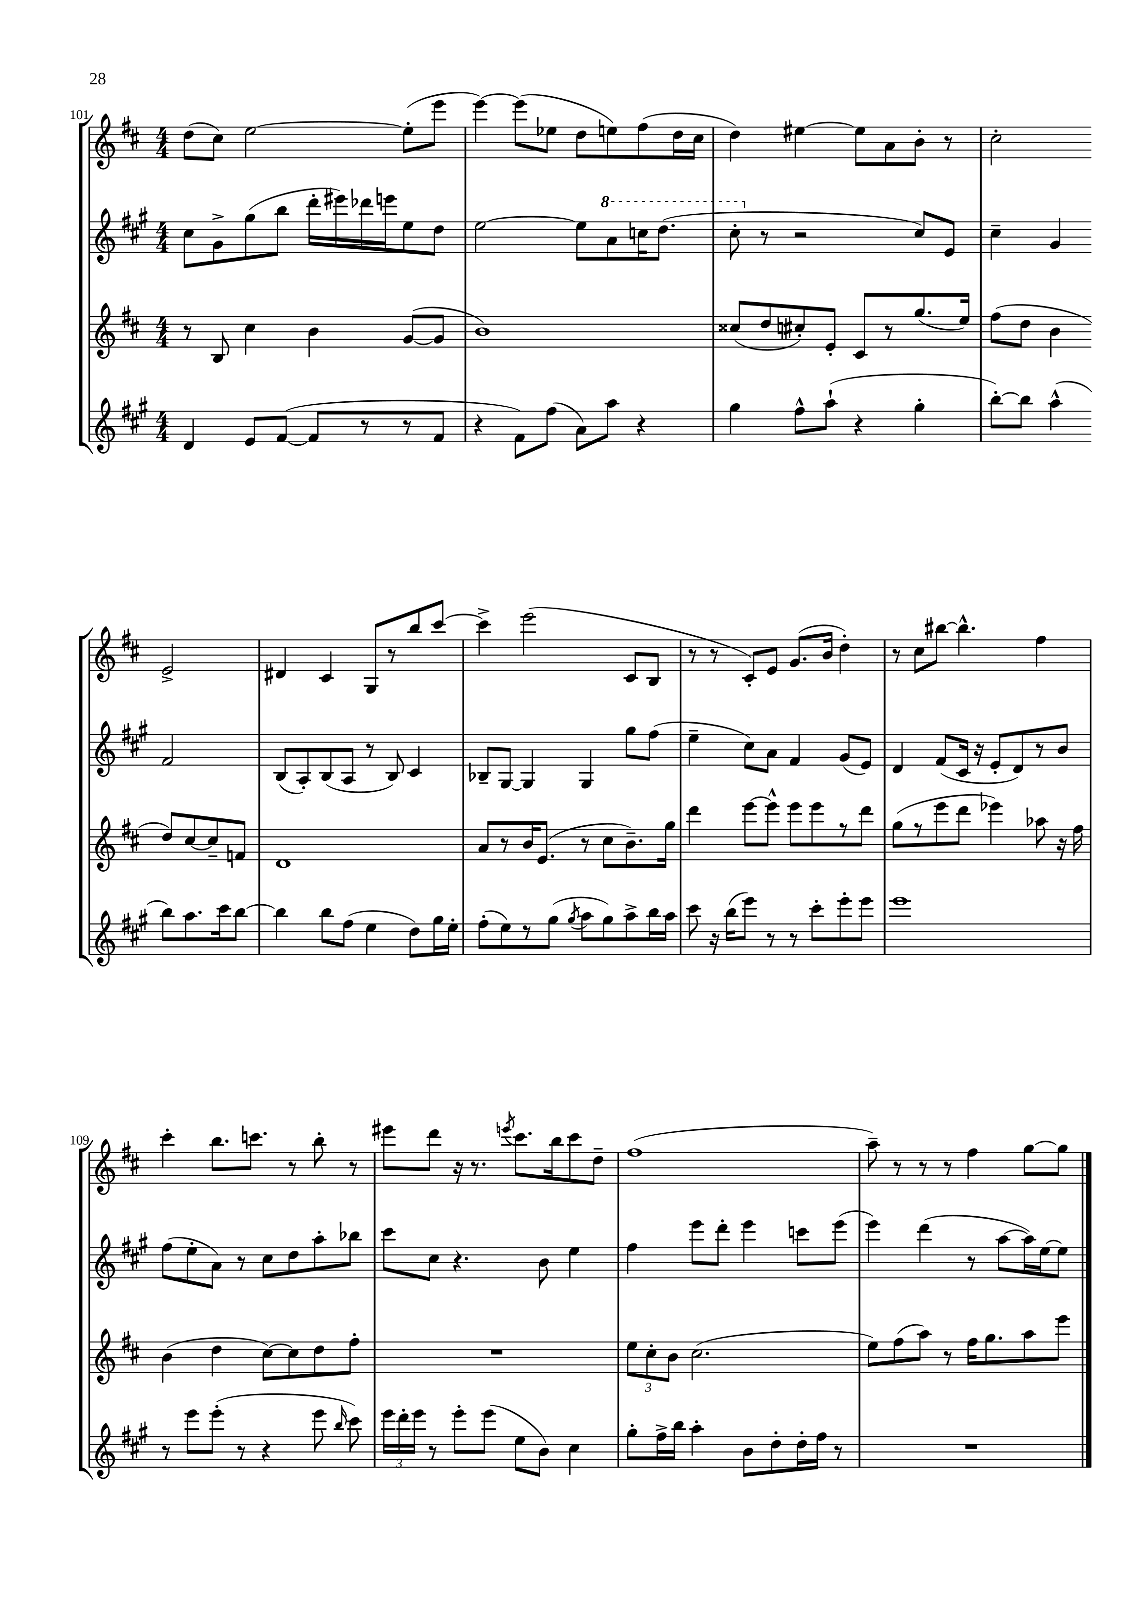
<<
\new StaffGroup <<
\new Staff = "s0" {
    \clef treble \key d \major \numericTimeSignature \time 4/4
    \autoBeamOff d''8[( cis''8]) e''2~ e''8[-.( e'''8] |
    e'''4~) e'''8[( ees''8] d''8[ e''8) fis''8( d''16 cis''16] |
    d''4) eis''4~ eis''8[ a'8 b'8]-. r8 |
    cis''2-. e'2-> |
    dis'4 cis'4 g8[ r8 b''8 cis'''8]~ |
    cis'''4-> e'''2( cis'8[ b8] |
    r8 r8 cis'8[-.) e'8] g'8.[( b'16] d''4-.) |
    r8 cis''8[ bis''8]~ bis''4.-^ fis''4 |
    cis'''4-. b''8.[ c'''8.] r8 b''8-. r8 |
    eis'''8[ d'''8] r16 r8. \acciaccatura { e'''8 } cis'''8.[ b''16 cis'''8 d''8]-- |
    fis''1( |
    a''8--) r8 r8 r8 fis''4 g''8[~ g''8] \bar "|." |
}
\new Staff = "s1" {
    \clef treble \key a \major \numericTimeSignature \time 4/4
    \autoBeamOff cis''8[ gis'8-> gis''8( b''8] d'''16[-. eis'''16) des'''16 e'''16 e''8 d''8] |
    e''2~ e''8[ \ottava #1 a''8 c'''16 d'''8.]( |
    cis'''8-. \ottava #0 r8 r2 cis''8[) e'8] |
    cis''4-- gis'4 fis'2 |
    b8[( a8-.) b8( a8] r8 b8) cis'4 |
    bes8[-- gis8]~ gis4 gis4 gis''8[ fis''8]( |
    e''4-- cis''8[) a'8] fis'4 gis'8[( e'8]) |
    d'4 fis'8[( cis'16] r16 e'8[-. d'8) r8 b'8] |
    fis''8[( e''8-. a'8]) r8 cis''8[ d''8 a''8-. bes''8] |
    cis'''8[ cis''8] r4. b'8 e''4 |
    fis''4 e'''8[ d'''8]-. e'''4 c'''8[ e'''8]( |
    e'''4) d'''4( r8 a''8[~ a''16) e''16~ e''8] \bar "|." |
}
\new Staff = "s2" {
    \clef treble \key d \major \numericTimeSignature \time 4/4
    \autoBeamOff r8 b8 cis''4 b'4 g'8[~( g'8] |
    b'1) |
    cisis''8[( d''8 cis''8-.) e'8]-. cis'8[ r8 g''8.( e''16]) |
    fis''8[( d''8] b'4 d''8[) cis''8~ cis''8-- f'8] |
    d'1 |
    a'8[ r8 b'16 e'8.]( r8 cis''8[ b'8.--) g''16] |
    d'''4 e'''8[~ e'''8]-^ e'''8[ e'''8 r8 d'''8] |
    g''8[( r8 e'''8 d'''8] ees'''4) aes''8 r16 fis''16 |
    b'4( d''4 cis''8[~) cis''8 d''8 fis''8]-. |
    R1 |
    \tuplet 3/2 { e''8[ cis''8-. b'8] } cis''2.( |
    e''8[) fis''8( a''8]) r8 fis''16[ g''8. a''8 e'''8] \bar "|." |
}
\new Staff = "s3" {
    \clef treble \key a \major \numericTimeSignature \time 4/4
    \autoBeamOff d'4 e'8[ fis'8]~( fis'8[ r8 r8 fis'8] |
    r4 fis'8[) fis''8]( a'8[) a''8] r4 |
    gis''4 fis''8[-^ a''8]-!( r4 gis''4-. |
    b''8[~-.) b''8] a''4-^( b''8[) a''8. cis'''16 b''8]~ |
    b''4 b''8[ fis''8]( e''4 d''8[) gis''16 e''16]-. |
    fis''8[-.( e''8) r8 gis''8]( \acciaccatura { gis''8 } a''8[ gis''8) a''8-> b''16 a''16] |
    cis'''8 r16 b''16[( e'''8]) r8 r8 cis'''8[-. e'''8-. e'''8] |
    e'''1 |
    r8 e'''8[ e'''8]-.( r8 r4 e'''8 \grace { b''16 } cis'''8) |
    \tuplet 3/2 { e'''16[ d'''16-. e'''16] } r8 e'''8[-. e'''8]( e''8[ b'8]) cis''4 |
    gis''8[-. fis''16-> b''16] a''4-. b'8[ d''8-. d''16-. fis''16] r8 |
    R1 \bar "|." |
}
>>
>>
\layout { \context { \Score currentBarNumber = #101 } }
